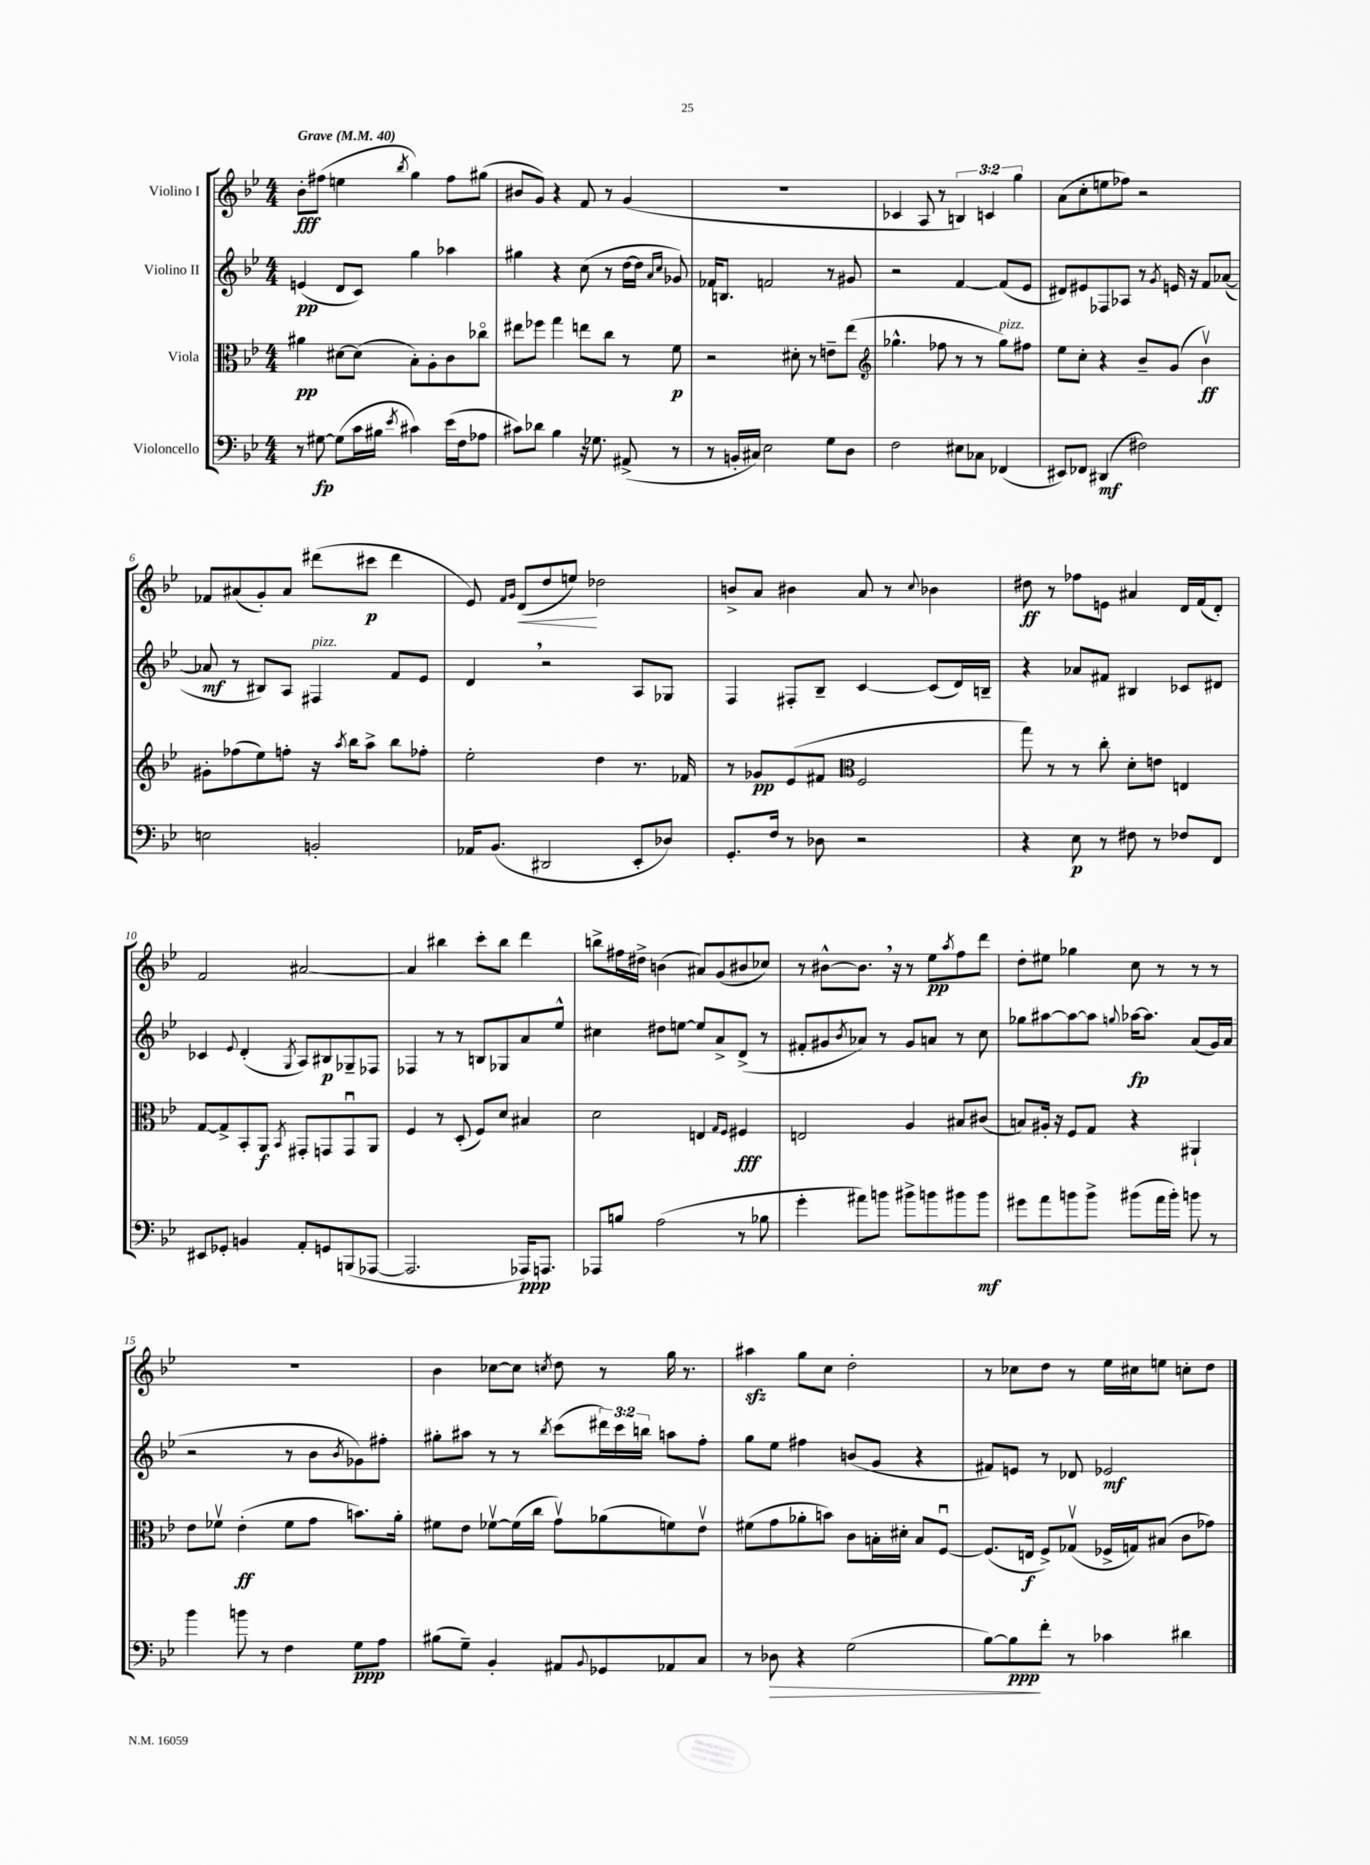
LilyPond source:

<<
\new StaffGroup <<
\new Staff = "s0" \with { instrumentName = "Violino I" } {
    \clef treble \key bes \major \numericTimeSignature \time 4/4 \override Staff.TupletNumber.text = #tuplet-number::calc-fraction-text \tempo "Grave" 4 = 40
    bes'8-.\fff fis''8( e''4 \acciaccatura { bes''8 } g''4) fis''8 gis''8( |
    bis'8 g'8) r4 f'8 r8 g'4( |
    R1 |
    ces'4 a8 r8 \tuplet 3/2 { b4) c'4 g''4 } |
    a'8( c''8-. e''8 fes''8) r2 |
    fes'8 ais'8( g'8-.) ais'8 dis'''8( cis'''8\p dis'''4 |
    ees'8) \grace { f'16 g'16 } d'8\<( d''8 e''8\!) des''2 |
    b'8-> a'8 bis'4 a'8 r8 \appoggiatura { c''8 } bes'4 |
    dis''8\ff r8 fes''8 e'8 ais'4 d'16 f'16( d'8-.) |
    f'2 ais'2~ |
    ais'4 bis''4 c'''8-. bis''8 d'''4 |
    b''8-> fis''16 dis''16-> b'4( ais'8) g'8( bis'8 ces''8) |
    r8 bis'8~-^ bis'8. \breathe r16 r8 ees''8\pp \acciaccatura { a''8 } f''8 d'''8 |
    d''8-. eis''8 ges''4 c''8 r8 r8 r8 |
    R1 |
    bes'4 ces''8~ ces''8 \acciaccatura { c''8 } d''8 r8 g''16 r8. |
    ais''4\sfz g''8 c''8 d''2-. |
    r8 ces''8 d''8 r8 ees''16 cis''16 e''8 c''8-. d''8 \bar "|." |
}
\new Staff = "s1" \with { instrumentName = "Violino II" } {
    \clef treble \key bes \major \numericTimeSignature \time 4/4 \override Staff.TupletNumber.text = #tuplet-number::calc-fraction-text
    e'4\pp( d'8 c'8) g''4 aes''4 |
    gis''4 r4 c''8( r8 d''16~ d''16 \grace { a'16 c''16 } ges'8) |
    fes'16 b8. f'2 r8 gis'8 |
    r2 f'4~ f'8( ees'8 |
    dis'8) eis'8 fes8 aes8 r8 \acciaccatura { g'8 } e'16 r16 f'8 aes'8~( |
    aes'8\mf r8 bis8) a8 fis4^\markup { \italic "pizz." } f'8 ees'8 |
    d'4 \breathe r2 a8 ges8 |
    f4 fis8-. bes8-- c'4~ c'8( d'16) b16-- |
    r4 aes'8 fis'8 bis4 ces'8 dis'8 |
    ces'4 \appoggiatura { ees'8 } d'4-.( \acciaccatura { g8 } a8) bis8\p ges8-- fes8 |
    fes4 r8 r8 b8 ges8 a'8 ees''8-^ |
    cis''4 dis''8 e''8~ e''8 a'8-> d'8->( r8 |
    fis'8-. gis'8 \acciaccatura { bes'8 } aes'8) r8 gis'8 a'8 r8 c''8 |
    ges''8 ais''8~ ais''8~ ais''8 \appoggiatura { g''8 } aes''16~\fp aes''8. a'8( g'16) a'16( |
    r2 r8 bes'8 \acciaccatura { bes'8 } ges'8) fis''8-. |
    gis''8-. ais''8 r8 r8 \acciaccatura { bes''8 } c'''8( \tuplet 3/2 { dis'''16) c'''16 b''16 } a''8 f''8-. |
    g''8 ees''8 fis''4 b'8( g'8 r4 |
    fis'8) e'8 r8 des'8 ees'2\mf \bar "|." |
}
\new Staff = "s2" \with { instrumentName = "Viola" } {
    \clef alto \key bes \major \numericTimeSignature \time 4/4
    ais'4\pp dis'8~ dis'8( bes8-.) a8-. c'8 ces''8\flageolet |
    eis''8 fes''8 g''4 e''8 c''8 r8 f'8\p |
    r2 dis'8-. r8 e'8-- ees''8( |
    \clef treble ges''4.-^ fes''8 r8 r8 ges''8^\markup { \italic "pizz." }) fis''8 |
    ees''8 c''8-. r4 bes'8-- g'8( bes'4\upbow\ff) |
    gis'8-. fes''8( ees''8) f''8-. r16 \acciaccatura { a''8 } bes''16 a''8-> bes''8 fes''8-. |
    ees''2-. d''4 r8. fes'16 |
    r8 ges'8\pp ees'8( fis'8 \clef alto f2 |
    g''8) r8 r8 c''8-. d'8-. e'8 e4 |
    g8~ g8-> bes,8-. a,8\f \acciaccatura { bes,8 } gis,8-. g,8 g,8\downbow a,8 |
    f4 r8 d8-.( f8) d'8 bis4 |
    d'2 e4 \grace { g16 f16 } fis4\fff |
    e2 a4 bis8 cis'8( |
    b8) ais16-. r16 f8 g8 r4 ais,4-! |
    ees'8 fes'8\upbow ees'4-.\ff( fes'8 g'8 b'8.) a'16-. |
    fis'8 ees'8 fes'8~\upbow fes'16( c''16 g'8\upbow) aes'8( f'8) ees'8\upbow |
    fis'8( g'8 aes'8-. b'8) c'8 b16-. dis'16-. b8 f8~\downbow |
    f8.( e16\f f8->) ges8\upbow( fes16-> g16) bis8( c'8 ges'8) \bar "|." |
}
\new Staff = "s3" \with { instrumentName = "Violoncello" } {
    \clef bass \key bes \major \numericTimeSignature \time 4/4
    r8 gis8~\fp gis8( c'16 bis16 \acciaccatura { ees'8 } cis'4) ees'16( f16 aes8 |
    cis'8) des'8 bes4 r16 ges8. ais,8->( r8 |
    r8 b,16-. cis16) ees2 g8 d8 |
    f2 eis8 ces8 fes,4( |
    eis,8) fes,8 dis,4\mf( fis2) |
    e2 b,2-. |
    aes,16 bes,8.( dis,2 ees,8-. des8) |
    g,8.-. f16 r8 des8 r2 |
    r4 ees8\p r8 fis8 r8 fes8 f,8 |
    eis,8 ges,8-. b,4 a,8-. g,8 b,,8( aes,,8~ |
    aes,,2. aes,,16\ppp) a,,8. |
    aes,,8 b8 a2( r8 bes8 |
    g'4-. ais'8) b'8 bis'8-> b'8 bis'8 bis'8\mf |
    gis'8 a'8 b'8 b'8-> bis'8( a'16 bis'16-.) b'8 r8 |
    bes'4 b'8 r8 f4 g8\ppp a8 |
    bis8( g8--) bes,4-. ais,8 \appoggiatura { bes,8 } ges,8 aes,8 c8 |
    r8 des8\> r4 g2( |
    bes8~) bes8\ppp\! f'8-. r8 ces'4 dis'4 \bar "|." |
}
>>
>>
